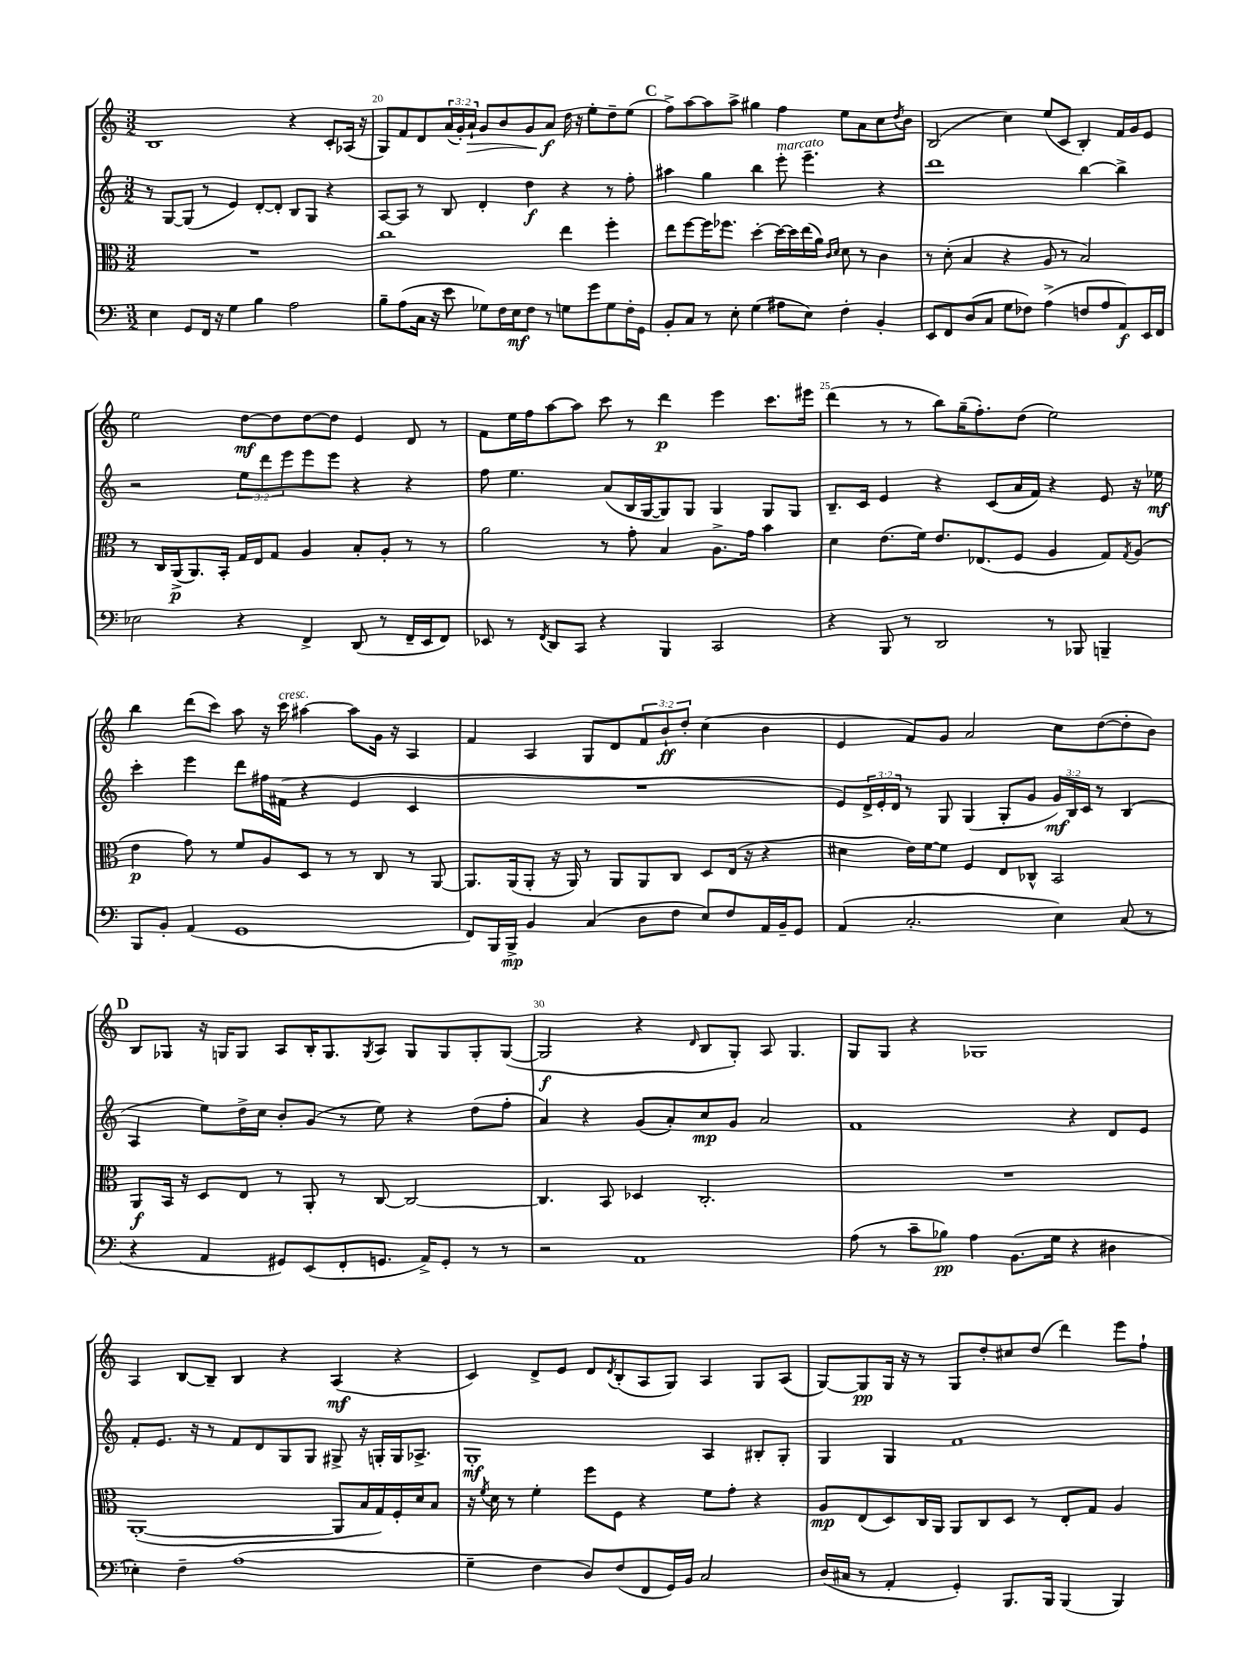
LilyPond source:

<<
\new StaffGroup <<
\new Staff = "s0" {
    \clef treble \key c \major \numericTimeSignature \time 3/2 \override Staff.TupletNumber.text = #tuplet-number::calc-fraction-text
    b1 r4 c'8-. aes16( r16 |
    g8) f'8 d'8 \tuplet 3/2 { a'16( g'16-.) a'16-!\> } g'8 b'8 g'8 a'8\f\! d''16 r16 e''8-. d''8-- e''8( |
    \mark \markup { \bold "C" } f''8->) a''8~ a''8 a''8-> gis''4 f''4 e''8 a'8 c''8 \acciaccatura { d''8 } b'8 |
    b2( c''4) e''8( c'8 b4-.) f'16 g'16 e'8 |
    e''2 d''8~\mf d''8 d''8~ d''8 e'4 d'8 r8 |
    f'8 e''16 f''16 a''8~ a''8 c'''8 r8 d'''4\p e'''4 c'''8. eis'''16 |
    d'''4( r8 r8 b''8) g''16--( f''8.-.) d''8( e''2) |
    b''4 d'''8( c'''8) a''8 r16 c'''16^\markup { \italic "cresc." } ais''4~ ais''8 g'16 r16 a4 |
    f'4 a4 g8 d'8 \tuplet 3/2 { f'8 b'8-!\ff d''8-. } c''4( b'4 |
    e'4 f'8) g'8 a'2 c''8 d''8~( d''8-. b'8) |
    \mark \markup { \bold "D" } b8 ges8 r16 g16 g8 a8 b16-. g8. \acciaccatura { g8 } a8 g8 g8 g8-. g8~( |
    g2\f r4 \grace { d'16 } b8 g8-.) a8 g4. |
    g8 g8 r4 ges1 |
    a4 b8~ b8-- b4 r4 a4\mf( r4 |
    c'4) d'8-> e'8 d'8 \acciaccatura { d'8 } b8-.( a8 g8) a4 g8 a8( |
    g8~) g8\pp g16 r16 r8 g8 d''8-. cis''8 d''8( d'''4) e'''8 f''8-! \bar "|." |
}
\new Staff = "s1" {
    \clef treble \key c \major \numericTimeSignature \time 3/2 \override Staff.TupletNumber.text = #tuplet-number::calc-fraction-text
    r8 g8~ g8( r8 e'4) d'8~-. d'8-. b8 g8 r4 |
    a8~ a8 r8 b8 d'4-. d''4\f r4 r8 f''8-. |
    \mark \markup { \bold "C" } ais''4 g''4 b''4 e'''8-.^\markup { \italic "marcato" } e'''4.-- r4 |
    d'''1 b''4~ b''4-> |
    r2 \tuplet 3/2 { e''8 d'''8 e'''8 } e'''8 e'''8 r4 r4 |
    f''8 e''4. a'8( b16 g16~ g8) g8 g4 g8 g8 |
    b8.-- c'16 e'4 r4 c'8( a'16 f'16) r4 e'8 r16 ees''16\mf |
    c'''4-. e'''4 d'''8 fis''16 fis'16( r4 e'4 c'4 |
    R1. |
    e'8) \tuplet 3/2 { d'16-> e'16-. d'16 } r8 g8 g4( g8-. g'8 \tuplet 3/2 { g'16\mf) b16 c'16 } r8 b4( |
    \mark \markup { \bold "D" } a4 e''8) d''16-> c''16 b'8-. g'8( r8 e''8) r4 d''8( f''8-. |
    a'4) r4 g'8( a'8-.) c''8\mp g'8 a'2 |
    f'1 r4 d'8 e'8 |
    f'8-. e'8. r16 r8 f'8 d'8 g8 g8 gis8-> r16 g16-. g16 aes8.-> |
    g1-.\mf a4 bis8-. g8-. |
    g4 g4 f'1 \bar "|." |
}
\new Staff = "s2" {
    \clef alto \key c \major \numericTimeSignature \time 3/2
    R1. |
    c''1 e''4 f''4-. |
    \mark \markup { \bold "C" } e''8 f''8~ f''16 fes''8. d''4~-. d''16~ d''16 e''16( a'16) \grace { c'16 d'16 } d'8 r8 c'4 |
    r8 d'8-.( b4 r4 a8 r8 b2) |
    r8 c16 a,16->\p( a,8.) b,16-. g16 e16 g8 a4 b8-. a8-. r8 r8 |
    a'2 r8 g'8-. b4 a8.-> g'16 b'4 |
    d'4 e'8.( f'16) e'8. ees8.( f8 a4 g8) \acciaccatura { g8 } a8( |
    e'4\p g'8) r8 f'8 a8 d8 r8 r8 c8 r8 a,8~ |
    a,8. a,16( a,8-. r16 a,16) r8 a,8 a,8 c8 d8 e16( r16 r4 |
    dis'4 e'16) f'16~ f'8 f4 e8 ces8-^ b,2 |
    \mark \markup { \bold "D" } a,8\f b,16 r16 d8 e8 r8 a,8-. r8 c8~ c2~ |
    c4. b,8 des4 c2.-. |
    R1. |
    a,1~-.( a,8 b16 g16) f16-. d'16 b8 |
    r16 \acciaccatura { f'8 } d'16 r8 f'4-. f''8 f8 r4 f'8 g'8-. r4 |
    a8\mp e8( d8) c16 a,16 a,8 c8 d8 r8 e8-. g8 a4 \bar "|." |
}
\new Staff = "s3" {
    \clef bass \key c \major \numericTimeSignature \time 3/2
    e4 g,8 f,16 r16 g4 b4 a2 |
    b8-- a8( c16 r16 e'8 ges8) f16 e16\mf f8 r8 g8 g'8 g8 f16-. g,16 |
    \mark \markup { \bold "C" } b,8-. c8 r8 e8-. g4( ais8 e8) f4-. b,4-. |
    e,8 f,8 d8( c8 g8 fes8) a4->( f8 a8 a,8\f) e,16 f,16 |
    ees2 r4 f,4-> d,8( r8 f,16-- e,16 f,8) |
    ees,8 r8 \acciaccatura { f,8 } d,8 c,8 r4 b,,4 c,2 |
    r4 b,,8 r8 d,2 r8 bes,,8 b,,4-- |
    b,,8 b,8-. a,4( g,1 |
    f,8) b,,16 b,,16->\mp b,4 c4( d8 f8 e8) f8 a,16 b,16-- g,8 |
    a,4( c2.-. e4) c8( r8 |
    \mark \markup { \bold "D" } r4 a,4 gis,8) e,8( f,8-. g,8. a,16->) g,8-. r8 r8 |
    r2 a,1 |
    a8( r8 c'8-- bes8\pp) a4 b,8.( g16 r4 dis4 |
    ees4-.) f4-- a1( |
    g4-- f4 d8) f8( f,8 g,16) b,16 c2 |
    d16( cis16 r8 a,4-. g,4-.) b,,8. b,,16 b,,4( b,,4) \bar "|." |
}
>>
>>
\layout { \context { \Score currentBarNumber = #19 \override BarNumber.break-visibility = ##(#f #t #t) barNumberVisibility = #(every-nth-bar-number-visible 5) } }
